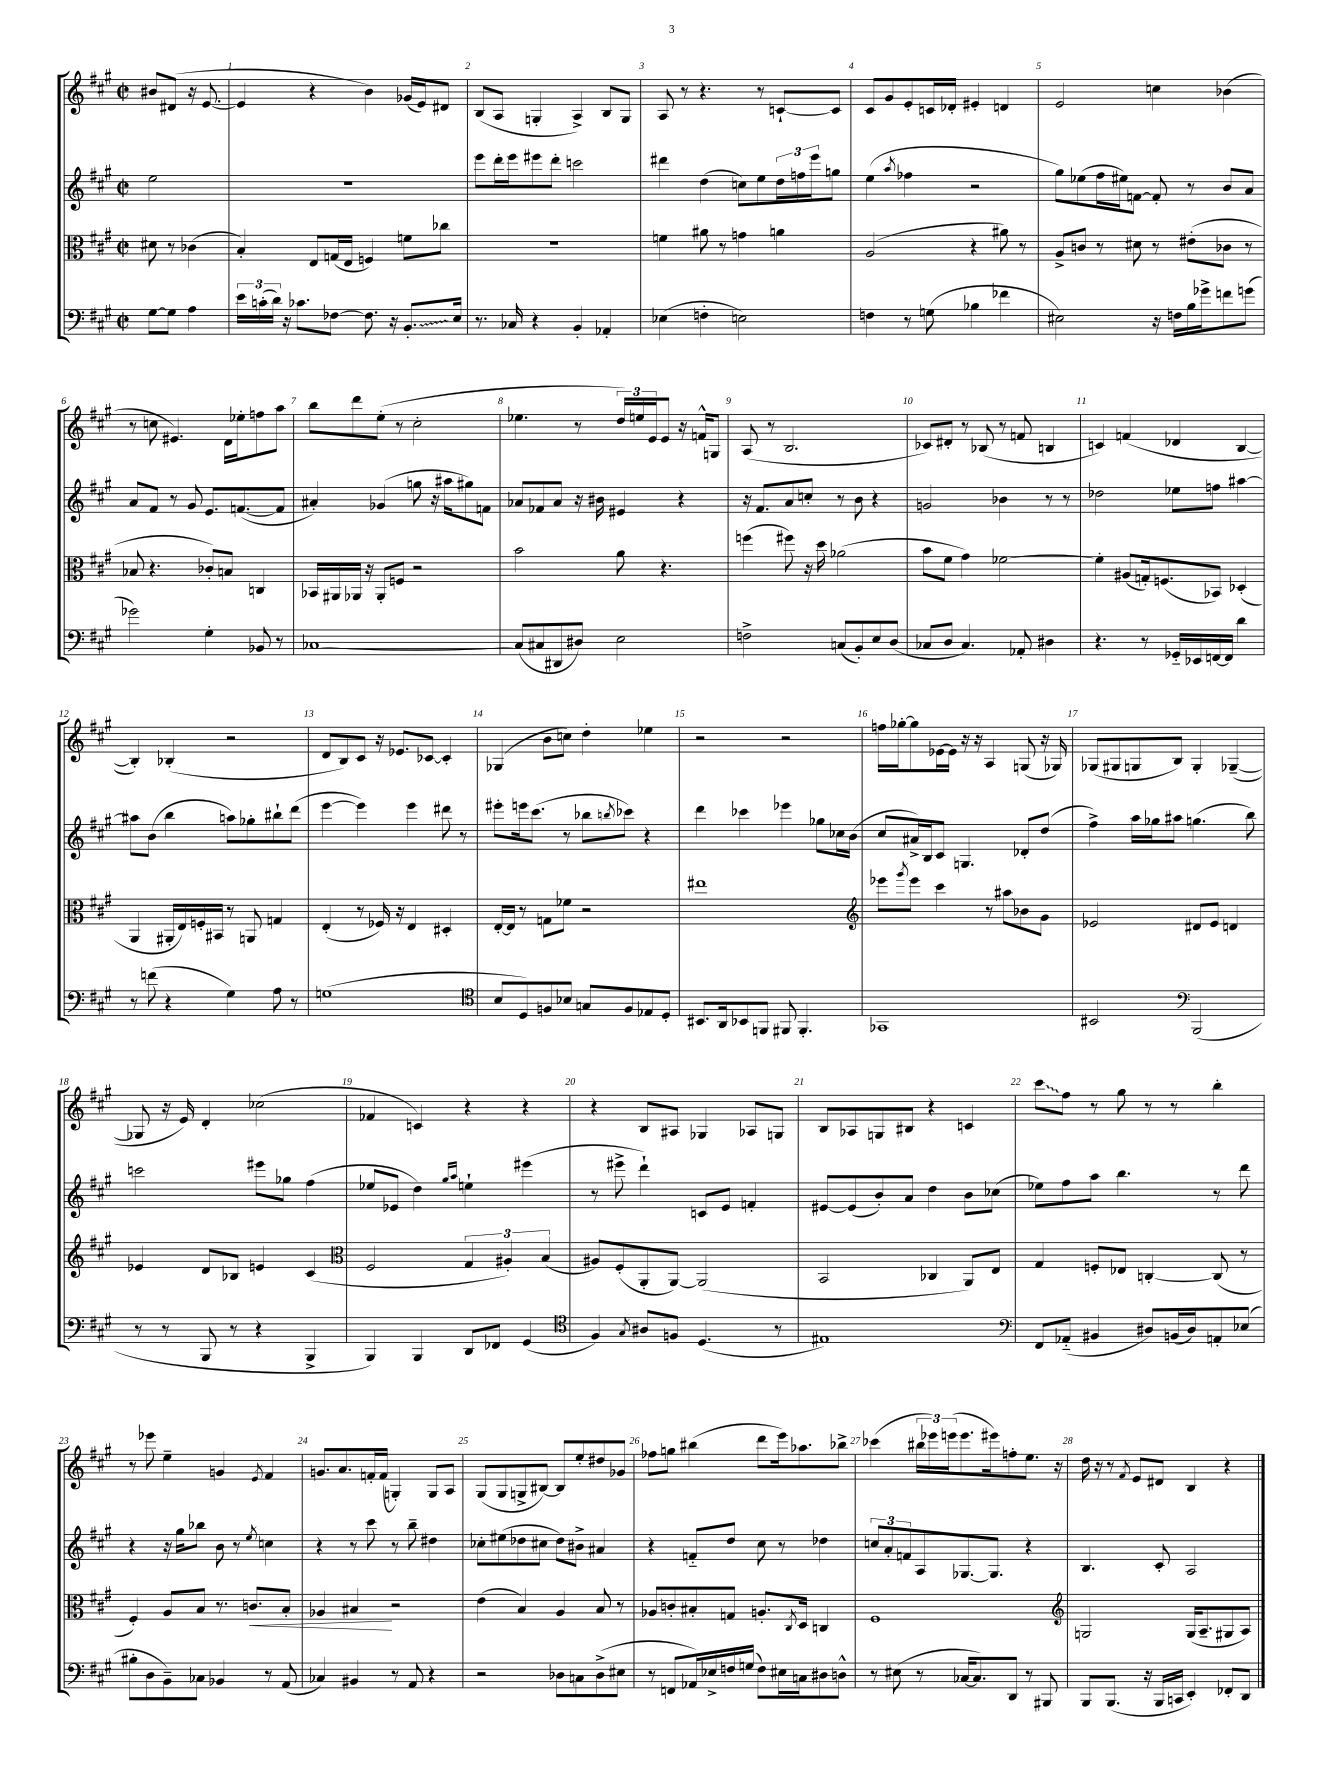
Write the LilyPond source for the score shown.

<<
\new StaffGroup <<
\new Staff = "s0" {
    \clef treble \key a \major \defaultTimeSignature \time 2/2 \partial 2
    bis'8 dis'8( r16 e'8.~ |
    e'4 r4 b'4) ges'16( e'16) dis'8 |
    b8( a8 g4-. a4->) b8 g8 |
    a8 r8 r4. r8 c'8~-! c'8 |
    cis'8 gis'8 e'8-. c'16 des'16-. eis'4-. d'4 |
    e'2 c''4 bes'4( |
    r8 c''8 eis'4.) d'16 ees''16-. f''8 a''8 |
    b''8 d'''8 e''8-.( r8 cis''2-. |
    ees''4. r8 \tuplet 3/2 { d''16) e''16 e'16 } e'8 r16 f'16-^ g8 |
    a8( r8 b2. |
    ces'8) dis'8-. r8 bes8( r8 f'8 b4 |
    c'4) f'4( des'4 b4~ |
    b4-.) bes4-.( r2 |
    d'8 b8) cis'8 r16 ees'8. ces'8~ ces'4-. |
    ges4( b'8 c''8) d''4-. ees''4 |
    r2 r2 |
    f''16 ges''16~-. ges''8 ees'16~ ees'16 r16 r16 a4 g8( r16 ges16) |
    ges8( gis8 g8 b8) g4-. ges4~--( |
    ges8 r16 e'16) d'4-. ces''2( |
    fes'4 c'4) r4 r4 |
    r4 b8 ais8 ges4 aes8 g8 |
    b8 aes8 g8 bis8 r4 c'4 |
    \once \override Glissando.style = #'zigzag cis'''8\glissando fis''8 r8 gis''8 r8 r8 b''4-. |
    r8 ees'''8 e''4-- g'4 \acciaccatura { e'8 } fis'4 |
    g'8. a'8. f'16-. f'16( g4-.) g8 a8 |
    gis8( gis8 g8-> bis8~) bis8 e''8-. dis''8 ges'8 |
    fes''8 g''8 bis''4( d'''8 e'''16) aes''8. bes''8-> |
    ces'''4( \tuplet 3/2 { bis''16 ees'''16) e'''16( } e'''8. eis'''16) f''8-. e''8. r16 |
    d''16 r16 r8 \acciaccatura { fis'8 } e'8 dis'8 b4 r4 \bar "|." |
}
\new Staff = "s1" {
    \clef treble \key a \major \defaultTimeSignature \time 2/2 \partial 2
    e''2 |
    R1 |
    e'''8 d'''16-. e'''16 eis'''8 d'''8-. c'''2 |
    dis'''4 d''4( c''8) e''8 \tuplet 3/2 { d''16 f''16 e'''16 } g''8 |
    e''4( \acciaccatura { a''8 } fes''4 r2 |
    gis''8) ees''8( fis''16 eis''16) f'8~ f'8-. r8 b'8 a'8 |
    a'8 fis'8 r8 gis'8 e'8. f'8.~( f'8 |
    ais'4-.) ges'4( g''8 r16 ais''16 gis''8) f'8 |
    aes'8 fes'8 aes'8 r16 bis'16 eis'4 r4 |
    r16 fis'8. a'8 c''8-. r8 b'8 r4 |
    g'2 bes'4 r8 r8 |
    des''2 ees''8 f''8 ais''4~ |
    ais''8 b'8( b''4 a''8) ges''8-. bis''8-! d'''8( |
    e'''4~ e'''4) e'''4 dis'''8 r8 |
    eis'''8-. e'''16 cis'''8.( r8 bes''8 \acciaccatura { b''8 } ces'''8) r4 |
    d'''4 ces'''4 ees'''4 ges''8 ces''16 b'16( |
    cis''8 ais'16->) b16 cis'8 g4. des'8-. d''8( |
    fis''4->) a''16 ges''16 ais''8 g''4.( b''8) |
    c'''2 eis'''8 ges''8 fis''4( |
    ees''8 ees'8 d''4) \grace { gis''16 a''16 } e''4-! eis'''4( |
    r8 eis'''8-> d'''4-!) c'8 e'8 f'4-. |
    eis'8~ eis'8( b'8-.) a'8 d''4 b'8 ces''8( |
    ees''8) fis''8 a''8 b''4. r8 d'''8 |
    r4 r16 gis''16 bes''8 b'8 r8 \acciaccatura { e''8 } c''4 |
    r4 r8 cis'''8 r8 b''8-- dis''4 |
    ces''8-. eis''8( des''8 cis''8 des''8) bis'8-> ais'4 |
    r4 f'8-_ d''8 cis''8 r8 des''4 |
    \tuplet 3/2 { c''8 a'8-. f'8 } a8 ges8.~ ges8. r4 |
    b4. cis'8-. a2 \bar "|." |
}
\new Staff = "s2" {
    \clef alto \key a \major \defaultTimeSignature \time 2/2 \partial 2
    dis'8 r8 ces'4( |
    b4-.) e8 g16( e16 f4) f'8 ces''8 |
    R1 |
    f'4 ais'8 r8 g'4 a'4 |
    a2( r4 ais'8) r8 |
    a8-> c'8 r8 dis'8 r8 eis'8-.( ces'8 r8 |
    bes8 r4. ces'8-.) b8 c4 |
    bes,16 ais,16 aes,16 r16 aes,8-. f8 r2 |
    b'2 a'8 r4. |
    f''4( fis''8) r16 d''16 aes'2( |
    b'8 fis'8 gis'4) fes'2~ |
    fes'4-. ais8( g16-.) f8.( bes,8) des4-.( |
    a,4 ais,16-. e16) f16-. bis,16 r8 a,8 g4 |
    e4-.( r8 fes16) r16 e4 dis4-. |
    e16~-. e16 r8 g8 fes'8 r2 |
    eis''1 |
    \clef treble ees'''8 \acciaccatura { gis'''8 } ees'''8 cis'''4 r8 ais''8\glissando bes'8 gis'8 |
    ees'2 dis'8 ees'8 d'4 |
    ees'4 d'8 bes8 e'4 cis'4( |
    \clef alto fis2 \tuplet 3/2 { gis4 ais4-.) b4( } |
    ais8) fis8-.( a,8-. a,8~) a,2( |
    b,2 ces4 a,8) e8 |
    gis4 f8-. ees8 c4~-. c8( r8 |
    fis4-.) a8 b8 r8. c'8.\< b8-. |
    aes4 bis4\! r2 |
    e'4( b4) a4 b8 r8 |
    aes8 c'8-. bis8-. g8 a8.-. \acciaccatura { cis8 } d16 c4 |
    fis1 |
    \clef treble g2 g16( a8.-- gis8 a8) \bar "|." |
}
\new Staff = "s3" {
    \clef bass \key a \major \defaultTimeSignature \time 2/2 \partial 2
    gis8~ gis8 a4 |
    \tuplet 3/2 { e'16 c'16-.( d'16) } r16 ces'8. fes8~ fes8. r16 \once \override Glissando.style = #'zigzag b,8.-.\glissando e16 |
    r8. ces16 r4 b,4-. aes,4-. |
    ees4( f4-. e2) |
    f4 r8 g8( bes4 fes'4 |
    eis2) r16 f16 b16 ges'16-> f'8 g'8( |
    ges'2) gis4-. bes,8 r8 |
    ces1~ |
    ces8( cis8 dis,8 dis8) e2 |
    f2-> c8( b,8-.) e8 d8( |
    ces8 d8 ces4.) aes,8-. dis4 |
    r4. r8 ges,16-_ ees,16 f,16~ f,16 d'4 |
    r8 f'8( r4 gis4) a8 r8 |
    g1( |
    \clef tenor b8 d8) f8 bes8 g8 f8 ees8 d8-. |
    bis,8. a,16 bes,8 f,8 fis,8 fis,4.-. |
    ges,1 |
    bis,2 \clef bass b,,2( |
    r8 r8 b,,8 r8 r4 b,,4-> |
    b,,4) b,,4 d,8 fes,8 gis,4( |
    \clef tenor fis4) \acciaccatura { gis8 } ais8 f8 d4.( r8 |
    eis1) |
    \clef bass fis,8 aes,8-_( bis,4 dis8) b,16( dis16) a,8-. ees8( |
    bis8-. d8 b,8--) ces8 bes,4 r8 a,8( |
    ces4) bis,4 r8 a,8 r4 |
    r2 des8 c8 des8->( eis8 |
    r8 f,8 aes,16) ees16-> f16 g16( f8) eis16 c16 dis8 d8-^ |
    r8 eis8( r8 ces16~ ces8.) d,8 r8 bis,,8 |
    b,,8 b,,8.( r16 b,,16 c,16 e,4-.) fes,8-. d,8 \bar "|." |
}
>>
>>
\layout { \context { \Score \override BarNumber.break-visibility = ##(#f #t #t) barNumberVisibility = #all-bar-numbers-visible } }
